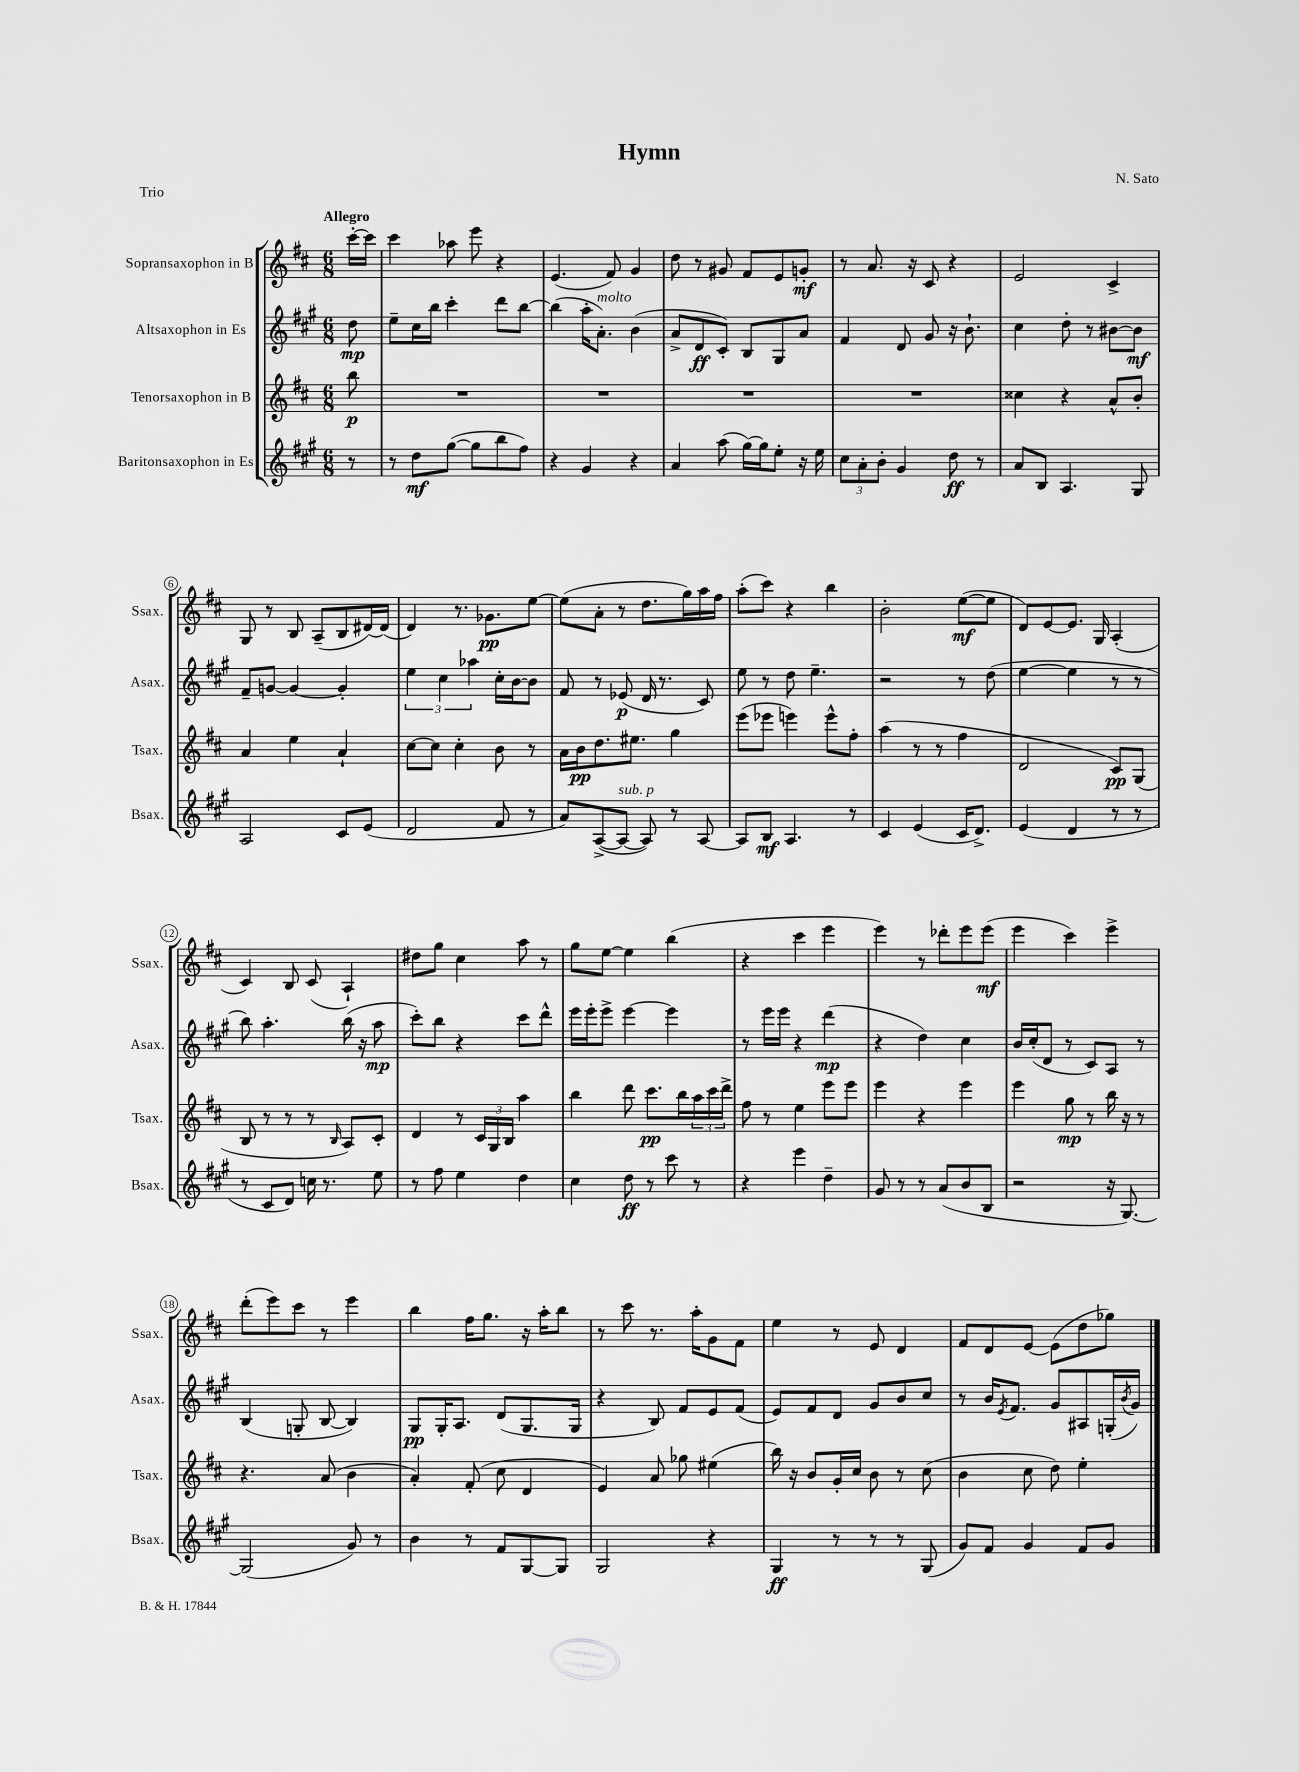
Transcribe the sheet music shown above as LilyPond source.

\header { title = "Hymn" composer = "N. Sato" piece = "Trio" }
<<
\new StaffGroup <<
\new Staff = "s0" \with { instrumentName = "Sopransaxophon in B" shortInstrumentName = "Ssax." } {
    \clef treble \key d \major \numericTimeSignature \time 6/8 \partial 8 \tempo "Allegro"
    cis'''16~-. cis'''16 |
    cis'''4 aes''8 e'''8 r4 |
    e'4.( fis'8) g'4 |
    d''8 r8 gis'8 fis'8 e'8 g'8-.\mf |
    r8 a'8. r16 cis'8 r4 |
    e'2 cis'4-> |
    g8 r8 b8 a8--( b8 dis'16~) dis'16( |
    d'4) r8. ges'8.\pp e''8~ |
    e''8( a'8-. r8 d''8. g''16) a''16 fis''16 |
    a''8-.( cis'''8) r4 b''4 |
    b'2-. e''8~\mf( e''8 |
    d'8) e'8~ e'8. g16 a4-.( |
    cis'4) b8 cis'8( a4-!) |
    dis''8 g''8 cis''4 a''8 r8 |
    g''8 e''8~ e''4 b''4( |
    r4 cis'''4 e'''4 |
    e'''4) r8 des'''8-. e'''8 e'''8\mf( |
    e'''4 cis'''4) e'''4-> |
    d'''8-.( e'''8) cis'''8 r8 e'''4 |
    b''4 fis''16 g''8. r16 a''16-. b''8 |
    r8 cis'''8 r8. a''16-. g'8 fis'8 |
    e''4 r8 e'8 d'4 |
    fis'8 d'8 e'8~ e'8( d''8 ges''8) \bar "|." |
}
\new Staff = "s1" \with { instrumentName = "Altsaxophon in Es" shortInstrumentName = "Asax." } {
    \clef treble \key a \major \numericTimeSignature \time 6/8 \partial 8
    d''8\mp |
    e''8-- cis''16 b''16 cis'''4-. d'''8 b''8~ |
    b''4( a''16-. a'8.-.^\markup { \italic "molto" }) b'4( |
    a'8-> d'8\ff cis'8-.) b8 gis8 a'8 |
    fis'4 d'8 gis'8 r16 b'8.-! |
    cis''4 d''8-. r8 bis'8~ bis'8\mf |
    fis'8-- g'8~ g'4~ g'4-. |
    \tuplet 3/2 { e''4 cis''4 aes''4 } cis''16-. b'16~ b'8 |
    fis'8 r8 ees'8\p( d'16 r8. cis'8) |
    e''8 r8 d''8 e''4.-- |
    r2 r8 d''8( |
    e''4~ e''4 r8 r8 |
    b''8) a''4.-. b''16( r16 a''8\mp |
    cis'''8-.) b''8 r4 cis'''8 d'''8-^ |
    e'''16 e'''16-. e'''8-> e'''4~ e'''4 |
    r8 e'''16 e'''16 r4 d'''4\mp( |
    r4 d''4) cis''4 |
    b'16 cis''16-.( d'8 r8 cis'8) a8 r8 |
    b4( g8-. b8~ b4) |
    gis8\pp gis16-. a8. d'8( gis8. gis16 |
    r4 b8) fis'8 e'8 fis'8( |
    e'8) fis'8 d'8 gis'8 b'8 cis''8 |
    r8 b'16 \acciaccatura { e'8 } fis'8. gis'8 ais8 g16-.( \acciaccatura { b'8 } gis'16) \bar "|." |
}
\new Staff = "s2" \with { instrumentName = "Tenorsaxophon in B" shortInstrumentName = "Tsax." } {
    \clef treble \key d \major \numericTimeSignature \time 6/8 \partial 8
    b''8\p |
    R2. |
    R2. |
    R2. |
    R2. |
    cisis''4 r4 a'8-^ b'8-. |
    a'4 e''4 a'4-! |
    cis''8~ cis''8 cis''4-. b'8 r8 |
    a'16 b'16\pp d''8. eis''8. g''4 |
    e'''8( ees'''8 e'''4) e'''8-^ fis''8-. |
    a''4( r8 r8 fis''4 |
    d'2 cis'8\pp) g8( |
    b8 r8 r8 r8 \grace { b16 } a8) cis'8-. |
    d'4 r8 \tuplet 3/2 { cis'16 g16 b16 } a''4 |
    b''4 d'''8 cis'''8.\pp b''16 \tuplet 3/2 { a''16 cis'''16 d'''16-> } |
    fis''8 r8 e''4 e'''8 e'''8 |
    e'''4 r4 e'''4 |
    e'''4 g''8\mp r8 b''16 r16 r8 |
    r4. a'8( b'4 |
    a'4-.) fis'8-.( cis''8 d'4 |
    e'4) a'8 ges''8 eis''4( |
    b''16) r16 b'8 g'16-. cis''16 b'8 r8 cis''8( |
    b'4 cis''8 d''8) e''4-. \bar "|." |
}
\new Staff = "s3" \with { instrumentName = "Baritonsaxophon in Es" shortInstrumentName = "Bsax." } {
    \clef treble \key a \major \numericTimeSignature \time 6/8 \partial 8
    r8 |
    r8 d''8\mf gis''8~( gis''8 b''8 fis''8) |
    r4 gis'4 r4 |
    a'4 a''8( gis''16~) gis''16 e''8-. r16 e''16 |
    \tuplet 3/2 { cis''8 a'8-. b'8-. } gis'4 d''8\ff r8 |
    a'8 b8 a4. gis8 |
    a2 cis'8 e'8( |
    d'2 fis'8 r8 |
    a'8) a8~->( a8~^\markup { \italic "sub. p" } a8) r8 a8~ |
    a8 b8\mf a4. r8 |
    cis'4 e'4( cis'16 d'8.->) |
    e'4( d'4 r8 r8 |
    r8 cis'8 d'8) c''16 r8. e''8 |
    r8 fis''8 e''4 d''4 |
    cis''4 d''8\ff r8 cis'''8 r8 |
    r4 e'''4 d''4-- |
    gis'8 r8 r8 a'8( b'8 b8 |
    r2 r16 gis8.~) |
    gis2( gis'8) r8 |
    b'4 r8 fis'8 gis8~ gis8 |
    gis2 r4 |
    gis4\ff r8 r8 r8 gis8( |
    gis'8) fis'8 gis'4 fis'8 gis'8 \bar "|." |
}
>>
>>
\layout { \context { \Score \override BarNumber.stencil = #(make-stencil-circler 0.1 0.3 ly:text-interface::print) } }
